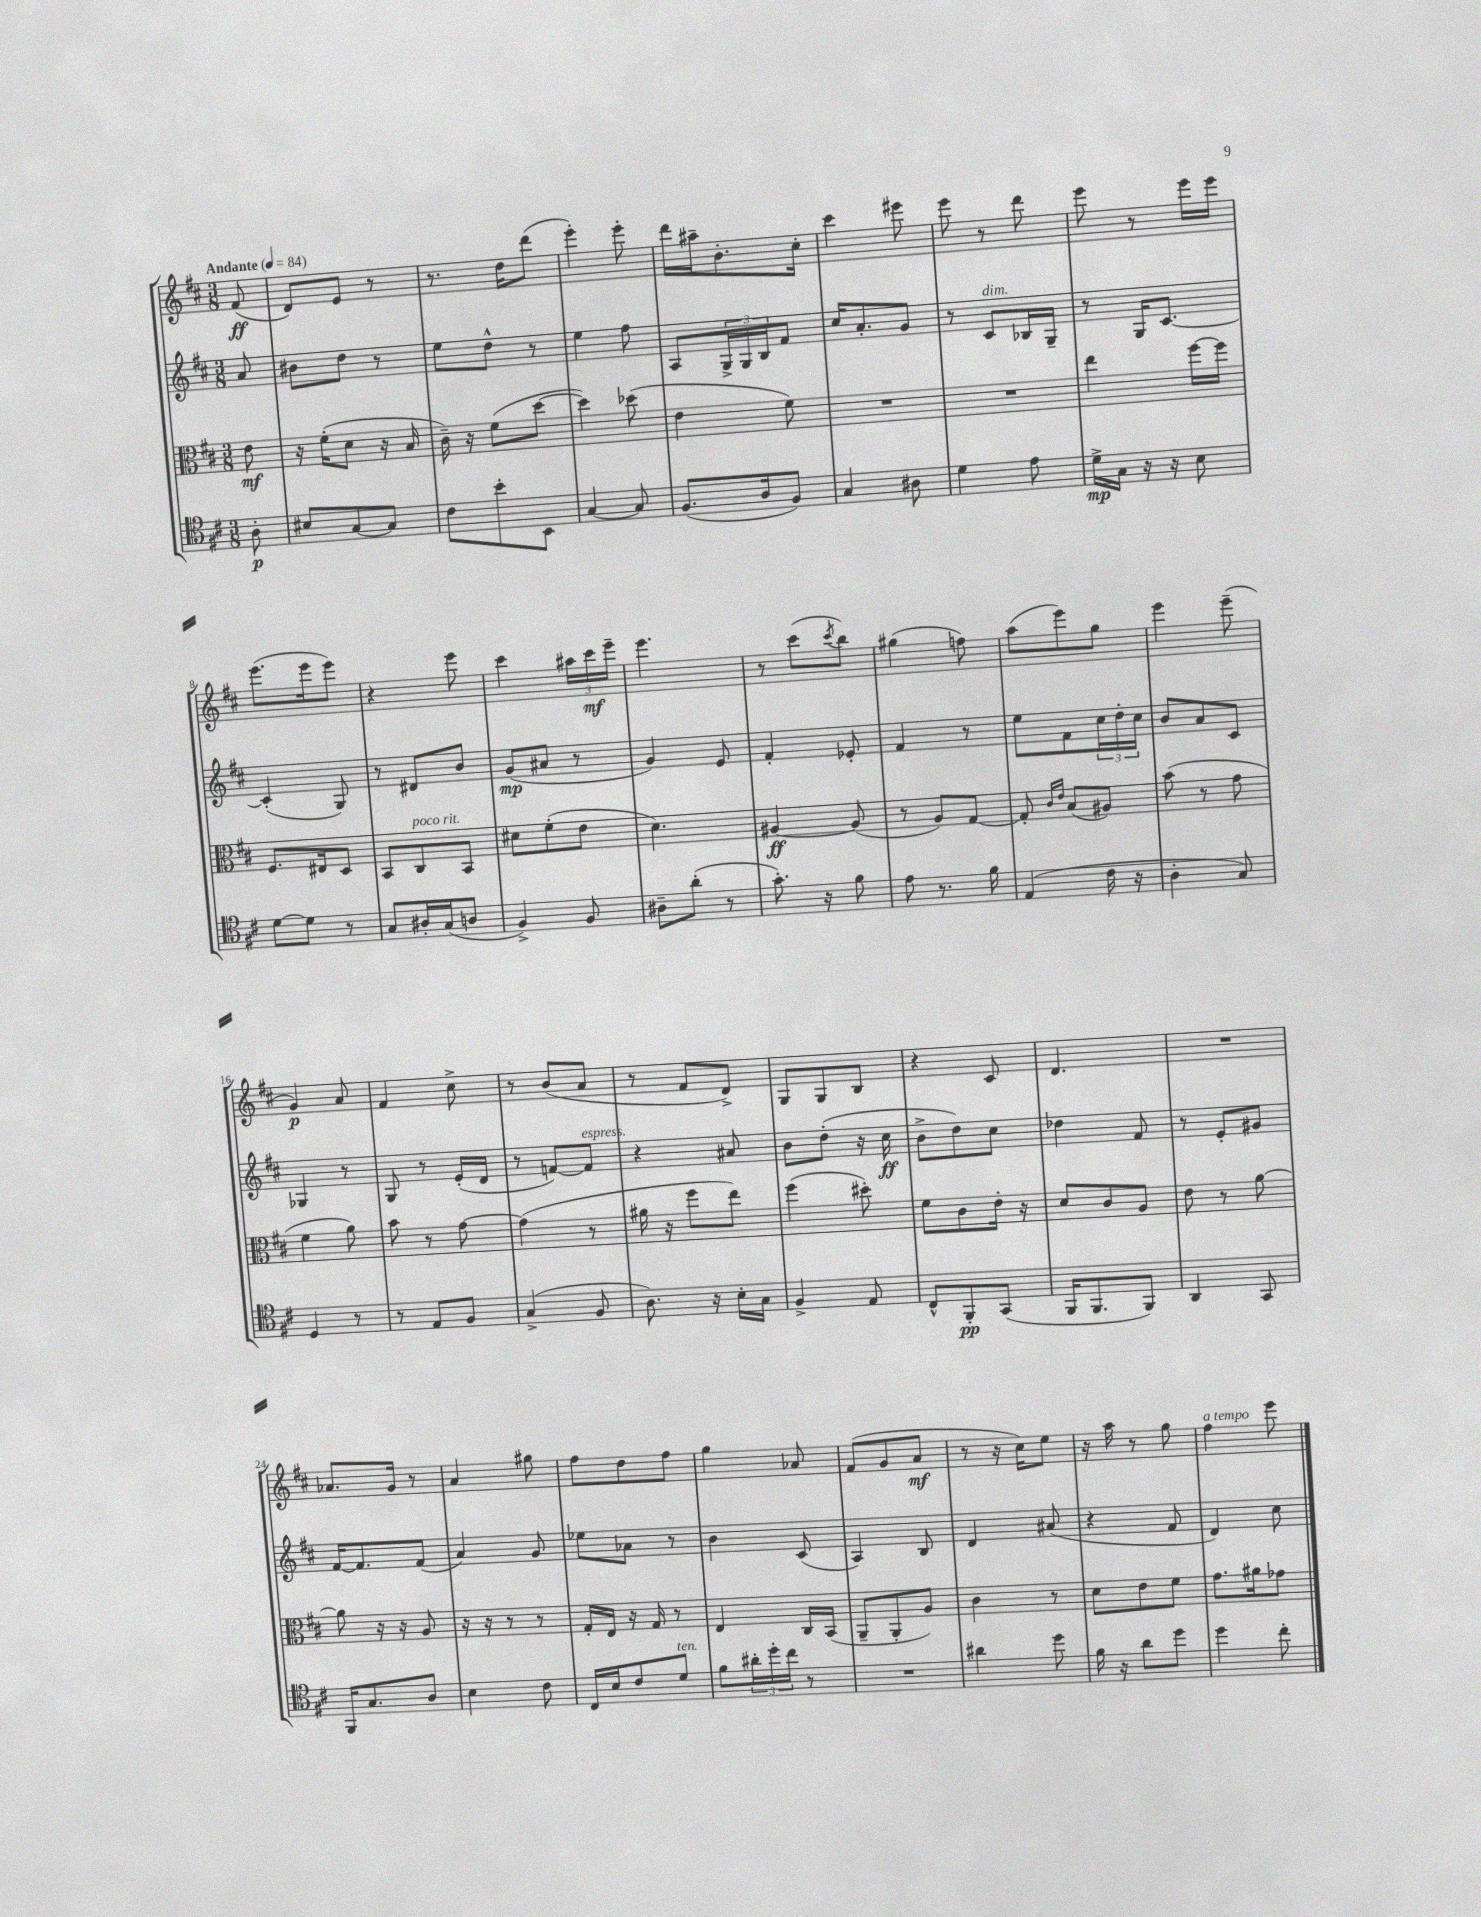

**kern	**kern	**kern	**kern
*staff4	*staff3	*staff2	*staff1
*clefC4	*clefC3	*clefG2	*clefG2
*k[f#c#]	*k[f#c#]	*k[f#c#]	*k[f#c#]
*M3/8	*M3/8	*M3/8	*M3/8
*MM84	*MM84	*MM84	*MM84
8A'	8e	8a	(8f#
=	=	=	=
8B#	16r	8b#	8d)
.	(16f#'	.	.
[8G	8d	8dd	8e
8G]	16r	8r	8r
.	16B	.	.
=	=	=	=
8c#	16c#~)	8ee	8.r
.	16r	.	.
8b'	(8f#	8dd^^	.
.	.	.	16dd
8BB	[8dd	8r	(8ddd
=	=	=	=
[4G	4dd])	4ee	4eee')
8G]	(8dd-	8ff#	8eee'
=	=	=	=
(8.F#	4e	8A	16ddd
.	.	.	16aa#~
.	.	24G^	8.b'
.	.	24G	.
16A	.	.	.
.	.	24B	.
8F#)	8f#)	8f#	.
.	.	.	16cc#'
=	=	=	=
4G	4.r	16cc#	4ccc#
.	.	8.a'	.
8A#	.	8g	8eee#
=	=	=	=
4d	4.r	8r	8eee
.	.	8c#	8r
8e	.	16B-	8ddd
.	.	16G~	.
=	=	=	=
16d^	4ee	8r	8eee
16G	.	.	.
16r	.	16G	8r
16r	.	[8.c#	.
8B	[16ff#	.	16eee
.	16ff#]	.	16eee
=	=	=	=
[8d	8.F#	(4c#']	(8.eee
8d]	.	.	.
.	16E#	.	16eee
8r	8D	8G)	8eee)
=	=	=	=
8G	8BB	8r	4r
16A#'	8C#	8d#	.
(16G	.	.	.
8A	8BB	8b	8eee
=	=	=	=
4F#^)	8d#	(8g	4ccc#
.	(8f#'	8a#	.
8F#	8e	8r	24aa#
.	.	.	24ccc#
.	.	.	24eee~
=	=	=	=
8A#~	4.d)	4g)	4.eee
(8a'	.	.	.
8r	.	8e	.
=	=	=	=
8.g')	[4A#	4f#'	8r
.	.	.	(8ccc#
16r	.	.	.
.	.	.	8qccc#
8f#	(8A#]	8e-'	8bb)
=	=	=	=
8e	8r	4f#	(4gg#
8.r	8A)	.	.
.	[8G	8r	8ff)
16f#	.	.	.
=	=	=	=
(4E	8G']	8ee	(8aa
.	16qqc#	.	.
.	16qqe	.	.
.	(8B	8f#	8eee)
16c#	8A#)	24cc#	8gg
.	.	24dd'	.
16r	.	.	.
.	.	24cc#	.
=	=	=	=
4A'	(8b	8b	4eee
.	8r	8a	.
8G)	8g	8c#	(8eee~
=	=	=	=
4D	4f#	4G-	4g)
8r	8a)	8r	8a
=	=	=	=
8r	8b	8G	4f#
8E	8r	8r	.
8F#	[8g	(16e'	8cc#^
.	.	16d	.
=	=	=	=
(4G^	(4g]	8r	8r
.	.	[8f)	(8b
8F#	8r	8f]	8a
=	=	=	=
8.A)	16a#	4r	8r
.	16r	.	.
.	8ff#	.	8f#
16r	.	.	.
16B'	8ee)	8a#	8d^)
16G	.	.	.
=	=	=	=
4F#^	(4ff#	8b	8G
.	.	(8dd'	8G
8E	8dd#')	16r	8B
.	.	16cc#	.
=	=	=	=
8C#^^	8f#	8b^	4r
8FF#'	8c#	8dd)	.
(8GG	16e'	8cc#	8c#
.	16r	.	.
=	=	=	=
16FF#	8d	4dd-	4.d
8.FF#	.	.	.
.	8c#	.	.
8FF#)	8A	8f#	.
=	=	=	=
4AA	8e	8r	4.r
.	8r	8e'	.
8GG	[8a	8g#	.
=	=	=	=
16FF#	8a]	[16f#	8.a-
8.G	.	8.f#]	.
.	16r	.	.
.	16r	.	16g
8A	8A	(8f#	8r
=	=	=	=
4B	16r	4a)	4a
.	16r	.	.
.	8r	.	.
8c#	8r	8g	8gg#
=	=	=	=
16C#	16G'	8ee-	8ff#
16B	16E	.	.
8c#	16r	8a-	8dd
.	16G	.	.
8d	8r	8r	8ff#
=	=	=	=
8f#	4E	4b	4gg
24a#'	.	.	.
24dd'	.	.	.
24cc#	.	.	.
8r	16C#	(8c#	8a-
.	(16BB	.	.
=	=	=	=
4.r	8AA~	4A)	(8f#
.	8AA'	.	8g
.	8A)	8B	8a
=	=	=	=
4a#	4c#	4d	8r
.	.	.	16r
.	.	.	16cc#)
8dd	8r	(8a#	8ee
=	=	=	=
16f#	8d	4r	16r
16r	.	.	16aa
8a	8e	.	8r
8dd	8f#	8f#	8gg
=	=	=	=
4dd	8.g	4d)	4ff#
.	16a#	.	.
8cc#'	8g-	8cc#	8eee
==	==	==	==
*-	*-	*-	*-
